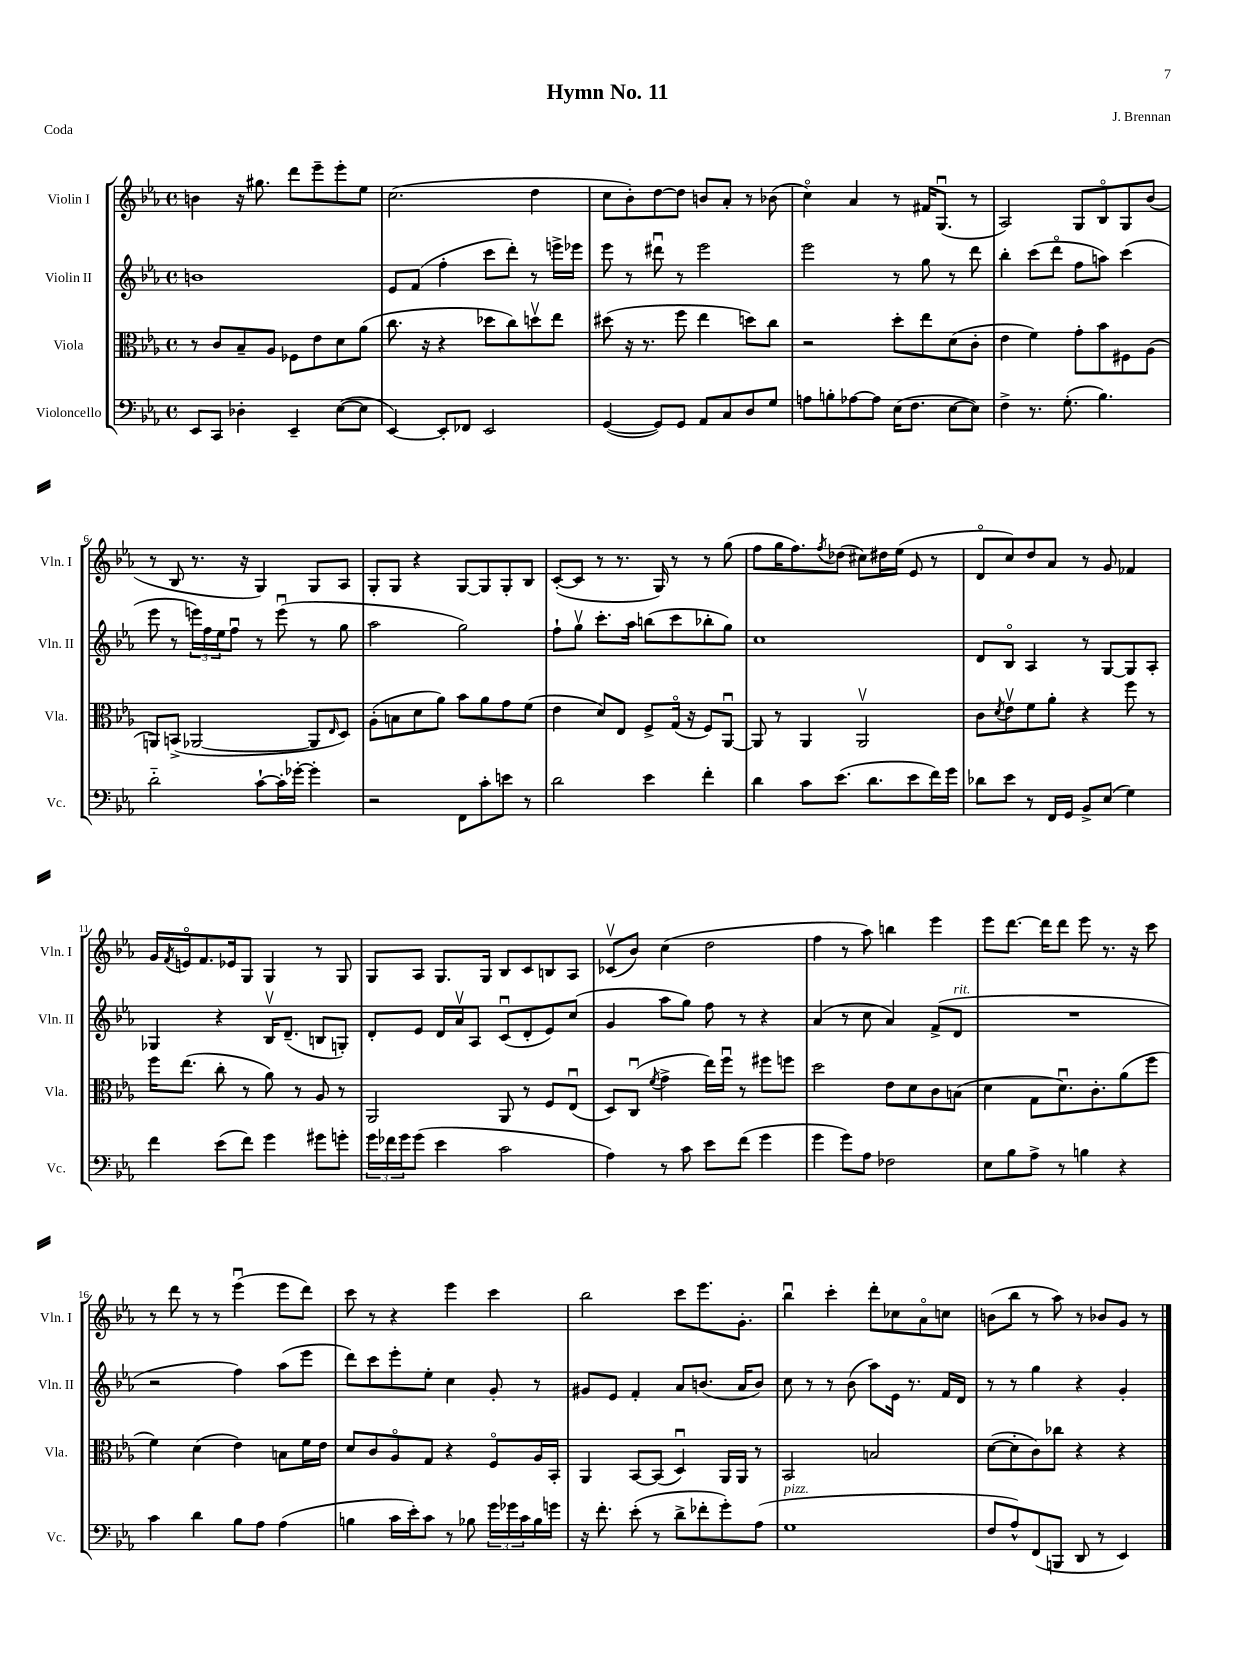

**kern	**kern	**kern	**kern
*part4	*part3	*part2	*part1
*staff4	*staff3	*staff2	*staff1
*I"Violoncello	*I"Viola	*I"Violin II	*I"Violin I
*I'Vc.	*I'Vla.	*I'Vln. II	*I'Vln. I
*clefF4	*clefC3	*clefG2	*clefG2
*k[b-e-a-]	*k[b-e-a-]	*k[b-e-a-]	*k[b-e-a-]
*M4/4	*M4/4	*M4/4	*M4/4
*met(c)	*met(c)	*met(c)	*met(c)
=1	=1	=1	=1
8EE-/L	8r	1bn	4bn\
8CC/J	8c/L	.	.
4D-X'\	8B-~/	.	16r
.	.	.	8.gg#X\
.	8A-/J	.	.
4EE-~/	8F-X\L	.	8ddd\L
.	8e-\	.	8eee-~\
([8E-\L	8d\	.	8eee-'\
8E-\J]	(8a-\J	.	8ee-\J
=2	=2	=2	=2
[4EE-/)	8.cc\	8e-/L	(2.cc\
.	.	(8f/J	.
.	16r	.	.
8EE-'/L]	4r	4ff'\	.
8FF-X/J	.	.	.
2EE-/	8dd-X\L	8ccc\L	.
.	8cc\)	8ddd'\J)	.
.	8ddnv\	8r	4dd\
.	8ee-\J	16eeen^\LL	.
.	.	16eee-X\JJ	.
=3	=3	=3	=3
([4GG/	(8dd#X\	8eee-\	8cc\L
.	16r	8r	8b-'\)
.	8.r	.	.
8GG/L])	.	8ddd#Xu\	[8dd\
8GG/J	8ff\	8r	8dd\J]
8AA-/L	4ee-\	2eee-\	8bn/L
8C/	.	.	8a-'/J
8D/	8ddn\L)	.	8r
8G/J	8cc\J	.	(8b-X\
=4	=4	=4	=4
8An\L	2r	2eee-\	4cc\)
8Bn'\	.	.	.
[8A-X\	.	.	4a-/
8A-\J]	.	.	.
(16E-\KL	8dd'\L	8r	8r
8.F\J	.	.	.
.	8ee-\	8gg\	16f#X/KL
.	.	.	(8.Gu/J
[8E-\L	(8d\	8r	.
8E-\J])	8c'\J	8ddd\	8r
=5	=5	=5	=5
4F^\	4e-\	4bb-'\	2A-/)
8.r	4f\)	(8ccc\L	.
.	.	8ddd\J	.
(8.G'\	.	.	.
.	8g'\L	8ff\L	8G/L
4.B-\)	8b-\	8aan\J)	8B-/
.	8F#X\	(4ccc\	8G/
.	(8A-\J	.	(8b-/J
!!LO:LB:g=z
=6	=6	=6	=6
2d\	8AAn/L)	8eee-\	8r
.	(8BBn^/J	8r	8B-/
.	[2AA-X/	24eeen\LL)	8.r
.	.	24ff\	.
.	.	24ee-\J	.
.	.	8ffu\J	.
.	.	.	16r
[8c`\L	.	8r	4G/)
16c'\L]	.	(8eeeu\	.
[16g-X'\JJ	.	.	.
4g-'\]	8AA-/L]	8r	8G/L
.	16qqE-/	.	.
.	8D/J)	8gg\	8A-/J
=7	=7	=7	=7
2r	(8A-'\L	2aa-\	8G'/L
.	8Bn\	.	8G/J
.	8d\	.	4r
.	8a-\J)	.	.
8FF\L	8b-\L	2gg\)	[8G/L
8c'\	8a-\	.	8G/]
8en\J	8g\	.	8G'/
8r	(8f\J	.	8B-/J
=8	=8	=8	=8
2d\	4e-\	8ff`\L	([8c'/L
.	.	8ggv\J	8c/J]
.	8d/L)	8.ccc'\L	8r
.	8E-/J	.	8.r
.	.	16aa-\Jk	.
4e-\	8F^/L	(8bbn\L	.
.	.	.	16G/)
.	(16G/Jk	8ccc\	8r
.	16r	.	.
4f'\	8F/L)	8bb-X'\	8r
.	[8AA-u/J	8gg\J)	(8gg\
=9	=9	=9	=9
4d\	8AA-/]	1cc	8ff\L
.	8r	.	16gg\K
.	.	.	8.ff\)
8c\L	4AA-/	.	.
.	.	.	8qff/
(8.e-\J	.	.	(8dd-X\J
.	2AA-v/	.	8cc#X\L)
8.d\L	.	.	.
.	.	.	16dd#X\L
.	.	.	(16ee-\JJ
8e-\	.	.	8e-/
16f\L)	.	.	8r
16g\JJ	.	.	.
=10	=10	=10	=10
8d-X\L	8c\L	8d/L	8d/L
.	8qd/	.	.
8e-\J	8e-v\	8B-/J	8cc/)
8r	8f\	4A-/	8dd/
16FF/LL	8a-'\J	.	8a-/J
16GG/JJ	.	.	.
8BB-^/L	4r	8r	8r
(8E-/J	.	[8G/L	8g/
4G\)	8ff\	8G/]	4f-X/
.	8r	8A-'/J	.
!!LO:LB:g=z
=11	=11	=11	=11
4f\	16ff\KL	4G-X/	16g/LL
.	.	.	8qf/
.	(8.ee-\J	.	16en/J
.	.	.	8.f/
(8e-\L	8cc'\	4r	.
.	.	.	16e-X/k
8f\J)	8r	.	8G/J
4g\	8a-\)	16B-v/KL	4G/
.	.	(8.d~/J	.
.	8r	.	.
8g#X\L	8A-/	8Bn/L	8r
8gn'\J	8r	8Gn'/J)	8G/
=12	=12	=12	=12
24g\LL	2AA-/	8d'/L	8G/L
24f-X\	.	.	.
24g\J	.	.	.
(8g\J	.	8e-/J	8A-/J
4e-\	.	16d/LL	8.G/L
.	.	16a-v/J	.
.	.	8A-/J	.
.	.	.	16G/Jk
2c\	8AA-/	(8cu/L	8B-/L
.	8r	8d'/	8c/
.	8F/L	8e-/)	8Bn/
.	(8E-u/J	(8cc/J	8A-/J
=13	=13	=13	=13
4A-\)	8D/L)	4g/	(8c-Xv/L
.	(8Cu/J	.	8b-/J)
.	8qf/	.	.
8r	4g^\	8aa-\L	(4cc\
8c\	.	8gg\J)	.
8e-\L	16ee-\LL)	8ff\	2dd\
.	16ffu\JJ	.	.
(8f\J	8r	8r	.
4g\	8ff#X\L	4r	.
.	8ffn\J	.	.
=14	=14	=14	=14
4g\	2dd\	(4a-/	4ff\
8g\L)	.	8r	8r
8A-\J	.	8cc\	8aa-\)
2F-X\	8e-\L	4a-/)	4bbn\
.	8d\	.	.
.	8c\	(8f^/L	4eee-\
!	!	!LO:TX:a:i:t=rit.	!
.	(8Bn\J	8d/J	.
=15	=15	=15	=15
8E-\L	4d\	1r	8eee-\L
8B-\	.	.	[8.ddd\J
8A-^\J	8G\L	.	.
.	.	.	16ddd\KL]
8r	8.du\)	.	8ddd\J
4Bn\	.	.	8eee-\
.	8.c'\	.	.
.	.	.	8.r
4r	(8a-\	.	.
.	.	.	16r
.	8ff\J	.	8ccc\
!!LO:LB:g=z
=16	=16	=16	=16
4c\	4f\)	2r	8r
.	.	.	8ddd\
4d\	(4d\	.	8r
.	.	.	8r
8B-\L	4e-\)	4ff\)	(4eee-u\
8A-\J	.	.	.
(4A-\	8Bn\L	(8aa-\L	8eee-\L
.	16f\L	8eee-\J	8ddd\J)
.	16e-\JJ	.	.
=17	=17	=17	=17
4Bn\	8d/L	8ddd\L)	8ccc\
.	8c/	8ccc\	8r
16c\LL	8A-/	8eee-'\	4r
16e-'\J)	.	.	.
8c\J	8G/J	8ee-'\J	.
8r	4r	4cc\	4eee-\
8B-X\	.	.	.
24g\LL	8F/L	8g'/	4ccc\
24g-X\	.	.	.
24c\	.	.	.
16B-\	16A-/L	8r	.
16gn\JJ	16BB-'/JJ	.	.
=18	=18	=18	=18
16r	4AA-/	8g#X/L	2bb-\
8.f'\	.	.	.
.	.	8e-/J	.
(8e-'\	[8BB-/L	4f'/	.
8r	(8BB-/J]	.	.
8d^\L	4Du/)	8a-/L	8ccc\L
8f-X'\	.	(8.bn/J	8.eee-\
8g'\)	16AA-/LL	.	.
.	16AA-/JJ	16a-/KL	8.g'\J
(8A-\J	8r	8b/J)	.
=19	=19	=19	=19
!LO:TX:a:i:t=pizz.	!	!	!
1G	2BB-/	8cc\	4bb-u\
.	.	8r	.
.	.	8r	4ccc'\
.	.	(8b-\	.
.	2Bn/	8aa-\L)	8ddd'\L
.	.	16e-\Jk	8cc-X\
.	.	8.r	.
.	.	.	8a-\
.	.	16f/LL	8ccn\J
.	.	16d/JJ	.
=20	=20	=20	=20
8F/L	([8d\L	8r	(8bn\L
8A-^^/)	8d'\]	8r	8bb-\J
(8FF/	8c\)	4gg\	8r
8BBBn/J	8cc-X\J	.	8aa-\)
8DD/	4r	4r	8r
8r	.	.	8b-X/L
4EE-/)	4r	4g'/	8g/J
.	.	.	8r
==	==	==	==
*-	*-	*-	*-
